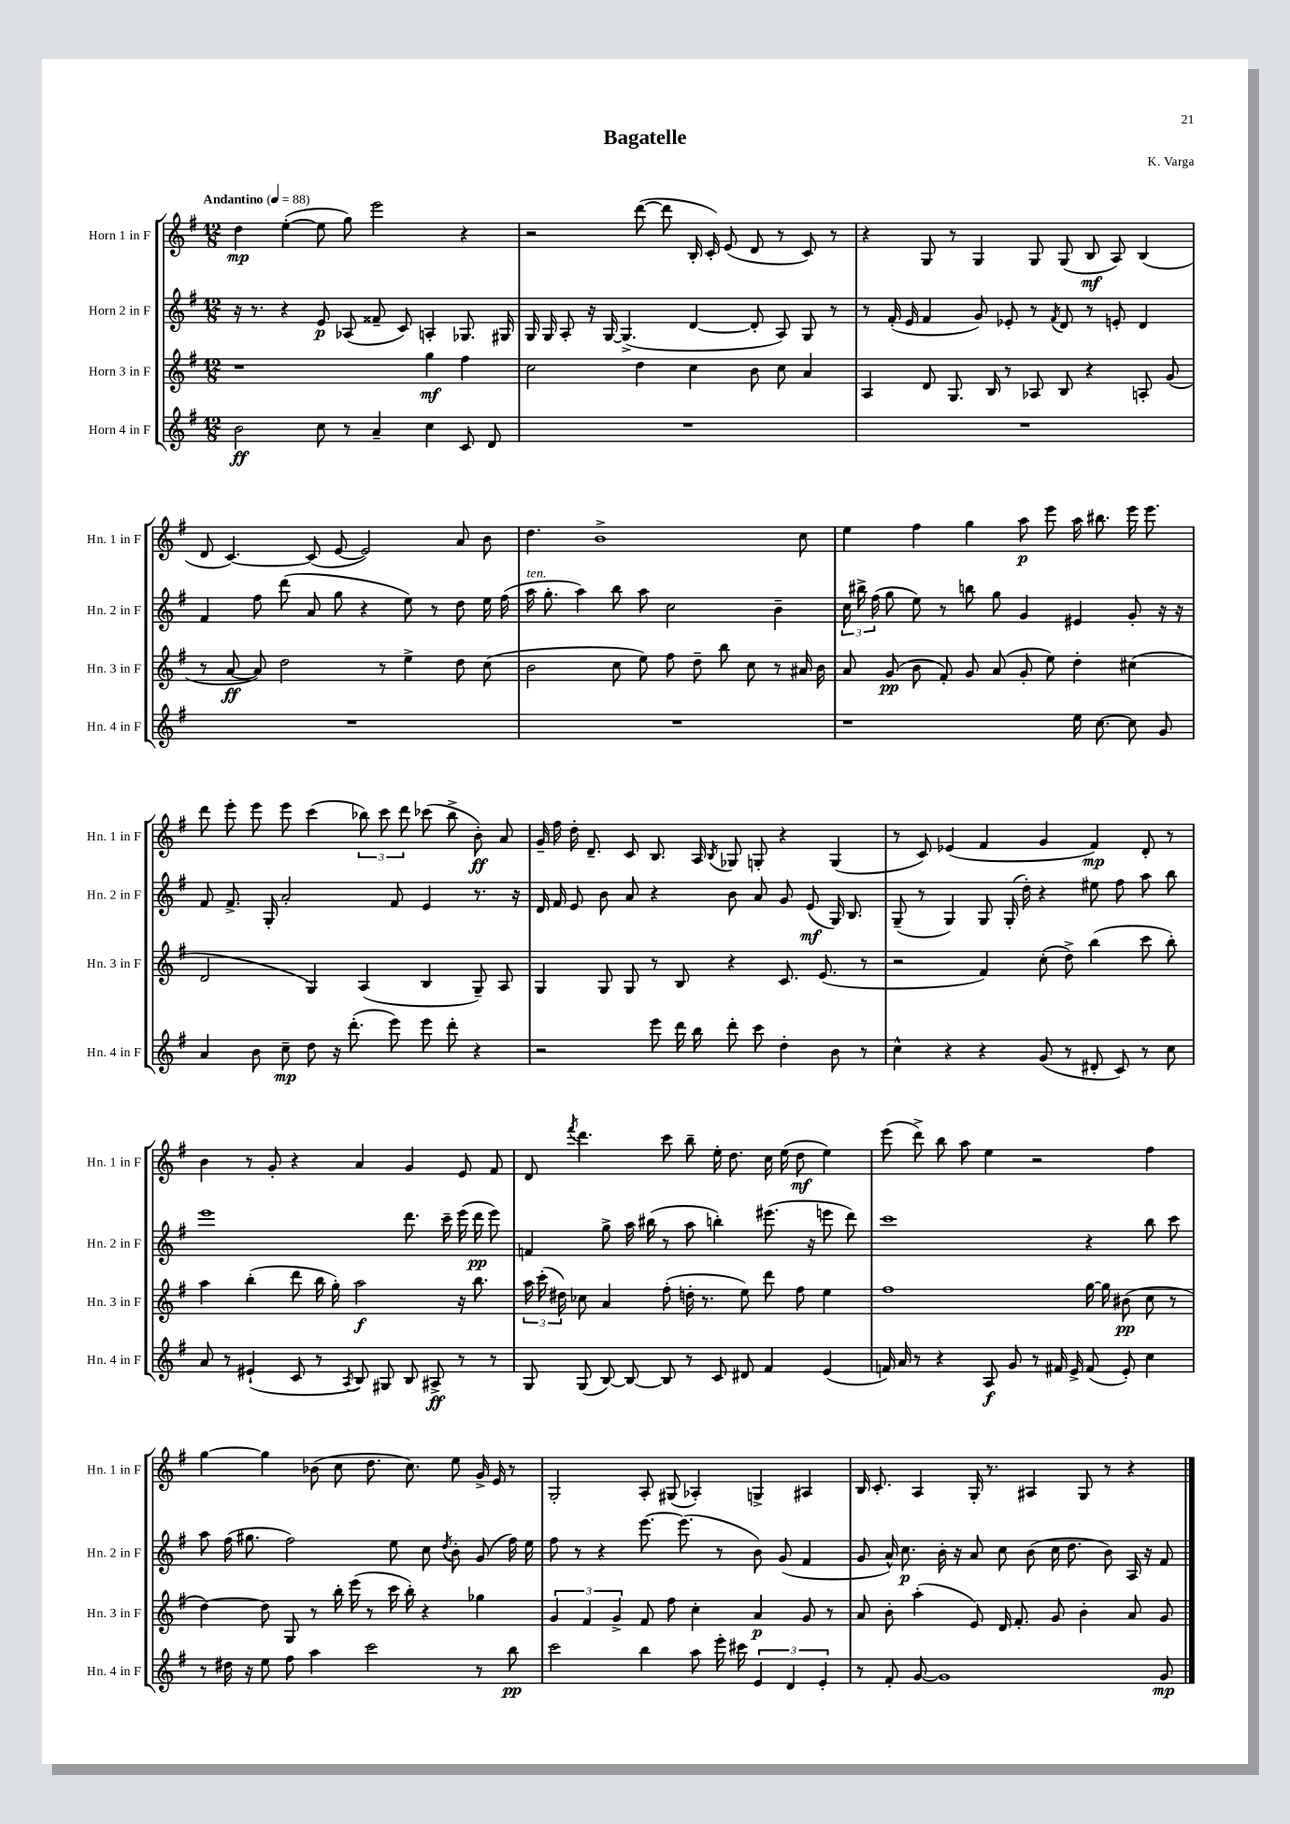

**kern	**dynam	**kern	**dynam	**kern	**dynam	**kern	**dynam
*part4	*part4	*part3	*part3	*part2	*part2	*part1	*part1
*staff4	*staff4	*staff3	*staff3	*staff2	*staff2	*staff1	*staff1
*I"Horn 4 in F	*	*I"Horn 3 in F	*	*I"Horn 2 in F	*	*I"Horn 1 in F	*
*I'Hn. 4 in F	*	*I'Hn. 3 in F	*	*I'Hn. 2 in F	*	*I'Hn. 1 in F	*
*clefG2	*	*clefG2	*	*clefG2	*	*clefG2	*
*k[f#]	*	*k[f#]	*	*k[f#]	*	*k[f#]	*
*M12/8	*	*M12/8	*	*M12/8	*	*M12/8	*
*MM88	*	*MM88	*	*MM88	*	*MM88	*
=1	=1	=1	=1	=1	=1	=1	=1
!	!	!	!	!	!	!LO:TX:a:B:t=Andantino	!
2b\	ff	1r	.	16r	.	4dd\	mp
.	.	.	.	8.r	.	.	.
.	.	.	.	4r	.	([4ee'\	.
8cc\	.	.	.	8e/	p	8ee\]	.
8r	.	.	.	(8A-X/	.	8gg\)	.
4a~/	.	.	.	8f##X~/	.	2eee\	.
.	.	.	.	8c/)	.	.	.
4cc\	.	4gg\	mf	4An'/	.	.	.
8c/	.	4ff#\	.	8.G-X/	.	4r	.
8d/	.	.	.	.	.	.	.
.	.	.	.	16G#X/	.	.	.
=2	=2	=2	=2	=2	=2	=2	=2
1.r	.	2cc\	.	16G/	.	2r	.
.	.	.	.	16G/	.	.	.
.	.	.	.	8A'/	.	.	.
.	.	.	.	16r	.	.	.
.	.	.	.	[16G/	.	.	.
.	.	.	.	(4.G^/]	.	.	.
.	.	4dd\	.	.	.	([8ddd\	.
.	.	.	.	.	.	8ddd\]	.
.	.	4cc\	.	[4d/	.	16B'/	.
.	.	.	.	.	.	16c'/)	.
.	.	.	.	.	.	(8e/	.
.	.	8b\	.	8d'/]	.	8d/	.
.	.	8cc\	.	8A/)	.	8r	.
.	.	4a/	.	8G/	.	8c/)	.
.	.	.	.	8r	.	8r	.
=3	=3	=3	=3	=3	=3	=3	=3
1.r	.	4A/	.	8r	.	4r	.
.	.	.	.	(16f#'/	.	.	.
.	.	.	.	16e/	.	.	.
.	.	8d/	.	4f#/	.	8G/	.
.	.	8.G/	.	.	.	8r	.
.	.	.	.	8g/)	.	4G/	.
.	.	16B/	.	.	.	.	.
.	.	8r	.	8e-X'/	.	.	.
.	.	8A-X/	.	8r	.	8G/	.
.	.	.	.	8qf#/	.	.	.
.	.	8B/	.	8d/	.	(8G/	.
.	.	4r	.	8r	.	8B/	mf
.	.	.	.	8en'/	.	8A/)	.
.	.	8An'/	.	4d/	.	(4B/	.
.	.	(8g/	.	.	.	.	.
!!LO:LB:g=z
=4	=4	=4	=4	=4	=4	=4	=4
1.r	.	8r	.	4f#/	.	8d/	.
.	.	[8a/	ff	.	.	[4.c/)	.
.	.	8a/])	.	8ff#\	.	.	.
.	.	2dd\	.	(8ddd\	.	.	.
.	.	.	.	8a/	.	(8c/]	.
.	.	.	.	8gg\	.	[8e/	.
.	.	.	.	4r	.	2e/])	.
.	.	8r	.	.	.	.	.
.	.	4ee^\	.	8ee\)	.	.	.
.	.	.	.	8r	.	.	.
.	.	8dd\	.	8dd\	.	8a/	.
.	.	(8cc\	.	16ee\	.	8b\	.
.	.	.	.	(16ff#\	.	.	.
=5	=5	=5	=5	=5	=5	=5	=5
!	!	!	!	!LO:TX:a:i:t=ten.	!	!	!
1.r	.	2b\	.	16aa\	.	4.dd\	.
.	.	.	.	8.gg'\	.	.	.
.	.	.	.	4aa\)	.	.	.
.	.	.	.	.	.	1b^	.
.	.	8cc\	.	8bb\	.	.	.
.	.	8ee\)	.	8aa\	.	.	.
.	.	8ff#\	.	2cc\	.	.	.
.	.	8dd~\	.	.	.	.	.
.	.	8bb\	.	.	.	.	.
.	.	8cc\	.	.	.	.	.
.	.	8r	.	4b~\	.	.	.
.	.	16a#X/	.	.	.	8cc\	.
.	.	16b\	.	.	.	.	.
=6	=6	=6	=6	=6	=6	=6	=6
1r	.	8a/	.	24cc\	.	4ee\	.
.	.	.	.	24bb#X^\	.	.	.
.	.	.	.	(24ff#\	.	.	.
.	.	(8g/	pp	8gg\	.	.	.
.	.	8b\	.	8ee\)	.	4ff#\	.
.	.	8f#'/)	.	8r	.	.	.
.	.	8g/	.	8bbn\	.	4gg\	.
.	.	(8a/	.	8gg\	.	.	.
.	.	8g'/	.	4g/	.	8aa\	p
.	.	8ee\)	.	.	.	8eee\	.
16ee\	.	4dd'\	.	4e#X/	.	16aa\	.
[8.cc\	.	.	.	.	.	8.bb#X\	.
8cc\]	.	(4cc#X\	.	8g'/	.	16eee\	.
.	.	.	.	.	.	8.eee\	.
8g/	.	.	.	16r	.	.	.
.	.	.	.	16r	.	.	.
!!LO:LB:g=z
=7	=7	=7	=7	=7	=7	=7	=7
4a/	.	2d/	.	8f#/	.	8ddd\	.
.	.	.	.	8.f#^/	.	8eee'\	.
8b\	.	.	.	.	.	8eee\	.
.	.	.	.	16G'/	.	.	.
8cc~\	mp	.	.	2a'/	.	8eee\	.
8dd\	.	4G/)	.	.	.	(4ccc\	.
16r	.	.	.	.	.	.	.
(8.ddd'\	.	.	.	.	.	.	.
.	.	(4A/	.	.	.	12bb-X\)	.
.	.	.	.	.	.	12ccc\	.
8eee\)	.	.	.	8f#/	.	.	.
.	.	.	.	.	.	12ddd\	.
8eee\	.	4B/	.	4e/	.	(8ccc-X\	.
8ddd'\	.	.	.	.	.	8bb-^\	.
4r	.	8G~/)	.	8.r	.	8b'\)	ff
.	.	8A/	.	.	.	8a/	.
.	.	.	.	16r	.	.	.
=8	=8	=8	=8	=8	=8	=8	=8
2r	.	4G/	.	16d/	.	16g~/	.
.	.	.	.	16f#/	.	16ff#\	.
.	.	.	.	8e/	.	16dd'\	.
.	.	.	.	.	.	8.d~/	.
.	.	8G/	.	8b\	.	.	.
.	.	8G/	.	8a/	.	8c/	.
8eee\	.	8r	.	4r	.	8.B/	.
16ddd\	.	8B/	.	.	.	.	.
16bb\	.	.	.	.	.	16A/	.
.	.	.	.	.	.	8qB/	.
8ddd'\	.	4r	.	8b\	.	8G-X/	.
8ccc\	.	.	.	8a/	.	8Gn'/	.
4dd'\	.	8.c/	.	8g/	.	4r	.
.	.	.	.	(8e/	mf	.	.
.	.	(8.e/	.	.	.	.	.
8b\	.	.	.	16G/)	.	(4G/	.
.	.	.	.	8.B/	.	.	.
8r	.	8r	.	.	.	.	.
=9	=9	=9	=9	=9	=9	=9	=9
4cc^^\	.	2r	.	(8G~/	.	8r	.
.	.	.	.	8r	.	8c/)	.
4r	.	.	.	4G/)	.	(4e-X/	.
4r	.	4f#/)	.	8G/	.	4f#/	.
.	.	.	.	(16G'/	.	.	.
.	.	.	.	16dd'\)	.	.	.
(8g/	.	(8cc'\	.	4r	.	4g/	.
8r	.	8dd^\)	.	.	.	.	.
8d#X'/	.	(4bb\	.	8ee#X\	.	4f#/)	mp
8c/)	.	.	.	8ff#\	.	.	.
8r	.	8ccc\	.	8aa\	.	8d'/	.
8cc\	.	8bb'\)	.	8bb\	.	8r	.
!!LO:LB:g=z
=10	=10	=10	=10	=10	=10	=10	=10
8a/	.	4aa\	.	1eee	.	4b\	.
8r	.	.	.	.	.	.	.
(4e#X`/	.	(4bb'\	.	.	.	8r	.
.	.	.	.	.	.	8g'/	.
8c/	.	8ddd\	.	.	.	4r	.
8r	.	16bb\	.	.	.	.	.
.	.	16gg'\)	.	.	.	.	.
8qA/	.	.	.	.	.	.	.
8B/)	.	2aa\	f	.	.	4a/	.
8G#X/	.	.	.	.	.	.	.
8B/	.	.	.	8.ddd\	.	4g/	.
8A#X^/	ff	.	.	.	.	.	.
.	.	.	.	16ccc~\	.	.	.
8r	.	16r	.	(16eee\	.	8e/	.
.	.	8.bb\	.	16ddd\	pp	.	.
8r	.	.	.	8eee\)	.	8f#/	.
=11	=11	=11	=11	=11	=11	=11	=11
8G/	.	24aa\	.	4fn/	.	8d/	.
.	.	(24ccc'\	.	.	.	.	.
.	.	24dd#X\)	.	.	.	.	.
.	.	.	.	.	.	8qfff#/	.
(8G/	.	8cc-X\	.	.	.	4.ddd\	.
[8B/)	.	4a/	.	8gg^\	.	.	.
8B/_	.	.	.	16aa\	.	.	.
.	.	.	.	(16bb#X\	.	.	.
8B/]	.	(8ff#'\	.	8r	.	8ccc\	.
8r	.	16ddn'\	.	8aa\	.	8bb~\	.
.	.	8.r	.	.	.	.	.
8c/	.	.	.	4bbn'\)	.	16ee'\	.
.	.	.	.	.	.	8.dd\	.
8d#X/	.	8ee\)	.	.	.	.	.
4f#/	.	8ddd\	.	(8.eee#X\	.	16cc\	.
.	.	.	.	.	.	(16ee\	.
.	.	8ff#\	.	.	.	8dd\	mf
.	.	.	.	16r	.	.	.
(4e/	.	4ee\	.	8eeen\	.	4ee\)	.
.	.	.	.	8ddd\)	.	.	.
=12	=12	=12	=12	=12	=12	=12	=12
16fn/)	.	1ff#	.	1ccc	.	(8eee\	.
16a/	.	.	.	.	.	.	.
8r	.	.	.	.	.	8ddd^\)	.
4r	.	.	.	.	.	8bb\	.
.	.	.	.	.	.	8aa\	.
8A/	f	.	.	.	.	4ee\	.
8g/	.	.	.	.	.	.	.
8r	.	.	.	.	.	2r	.
16f#X/	.	.	.	.	.	.	.
16e^/	.	.	.	.	.	.	.
(8f#/	.	[16gg\	.	4r	.	.	.
.	.	16gg\]	.	.	.	.	.
8e'/)	.	(8b#X\	pp	.	.	.	.
4cc\	.	8cc\	.	8bb\	.	4ff#\	.
.	.	8r	.	8ccc\	.	.	.
!!LO:LB:g=z
=13	=13	=13	=13	=13	=13	=13	=13
8r	.	[4dd\)	.	8aa\	.	[4gg\	.
16dd#X\	.	.	.	(16ff#\	.	.	.
16r	.	.	.	8.gg#X\	.	.	.
8ee\	.	8dd\]	.	.	.	4gg\]	.
8ff#\	.	8G/	.	2ff#\)	.	.	.
4aa\	.	8r	.	.	.	(8b-X\	.
.	.	16bb'\	.	.	.	8cc\	.
.	.	(16eee\	.	.	.	.	.
2ccc\	.	8r	.	.	.	8.dd\	.
.	.	16ccc\	.	8ee\	.	.	.
.	.	16bb'\)	.	.	.	8.cc\)	.
.	.	4r	.	8cc\	.	.	.
.	.	.	.	8qdd/	.	.	.
.	.	.	.	8b'\	.	8ee\	.
8r	.	4gg-X\	.	(8g/	.	16g^/	.
.	.	.	.	.	.	16e/	.
8bb\	pp	.	.	16ff#\)	.	8r	.
.	.	.	.	16ee\	.	.	.
=14	=14	=14	=14	=14	=14	=14	=14
2ccc\	.	6g/	.	8ff#\	.	2G'/	.
.	.	.	.	8r	.	.	.
.	.	6f#/	.	.	.	.	.
.	.	.	.	4r	.	.	.
.	.	6g^/	.	.	.	.	.
4bb\	.	8f#/	.	[8.eee\	.	8A'/	.
.	.	8ff#\	.	.	.	(8G#X/	.
.	.	.	.	(8.eee\]	.	.	.
8aa\	.	4cc'\	.	.	.	4A-X'/)	.
16eee'\	.	.	.	8r	.	.	.
16ccc#X\	.	.	.	.	.	.	.
6e/	.	4a/	p	8b\)	.	4Gn^/	.
.	.	.	.	(8g/	.	.	.
6d/	.	.	.	.	.	.	.
.	.	8g/	.	4f#/	.	4A#X/	.
6e'/	.	.	.	.	.	.	.
.	.	8r	.	.	.	.	.
=15	=15	=15	=15	=15	=15	=15	=15
8r	.	8a/	.	8g/	.	16B/	.
.	.	.	.	.	.	8.c'/	.
8f#'/	.	8b'\	.	16a^^/)	.	.	.
.	.	.	.	8.cc\	p	.	.
[8g/	.	(4aa'\	.	.	.	4A/	.
1g]	.	.	.	16b'\	.	.	.
.	.	.	.	16r	.	.	.
.	.	8e/)	.	8a/	.	16G'/	.
.	.	.	.	.	.	8.r	.
.	.	16d/	.	8cc\	.	.	.
.	.	8.f#'/	.	.	.	.	.
.	.	.	.	(8b\	.	4A#X/	.
.	.	8g/	.	16cc\	.	.	.
.	.	.	.	8.dd\	.	.	.
.	.	4b'\	.	.	.	8G/	.
.	.	.	.	8b\)	.	8r	.
.	.	8a/	.	16A/	.	4r	.
.	.	.	.	16r	.	.	.
8g/	mp	8g/	.	8f#/	.	.	.
==	==	==	==	==	==	==	==
*-	*-	*-	*-	*-	*-	*-	*-
